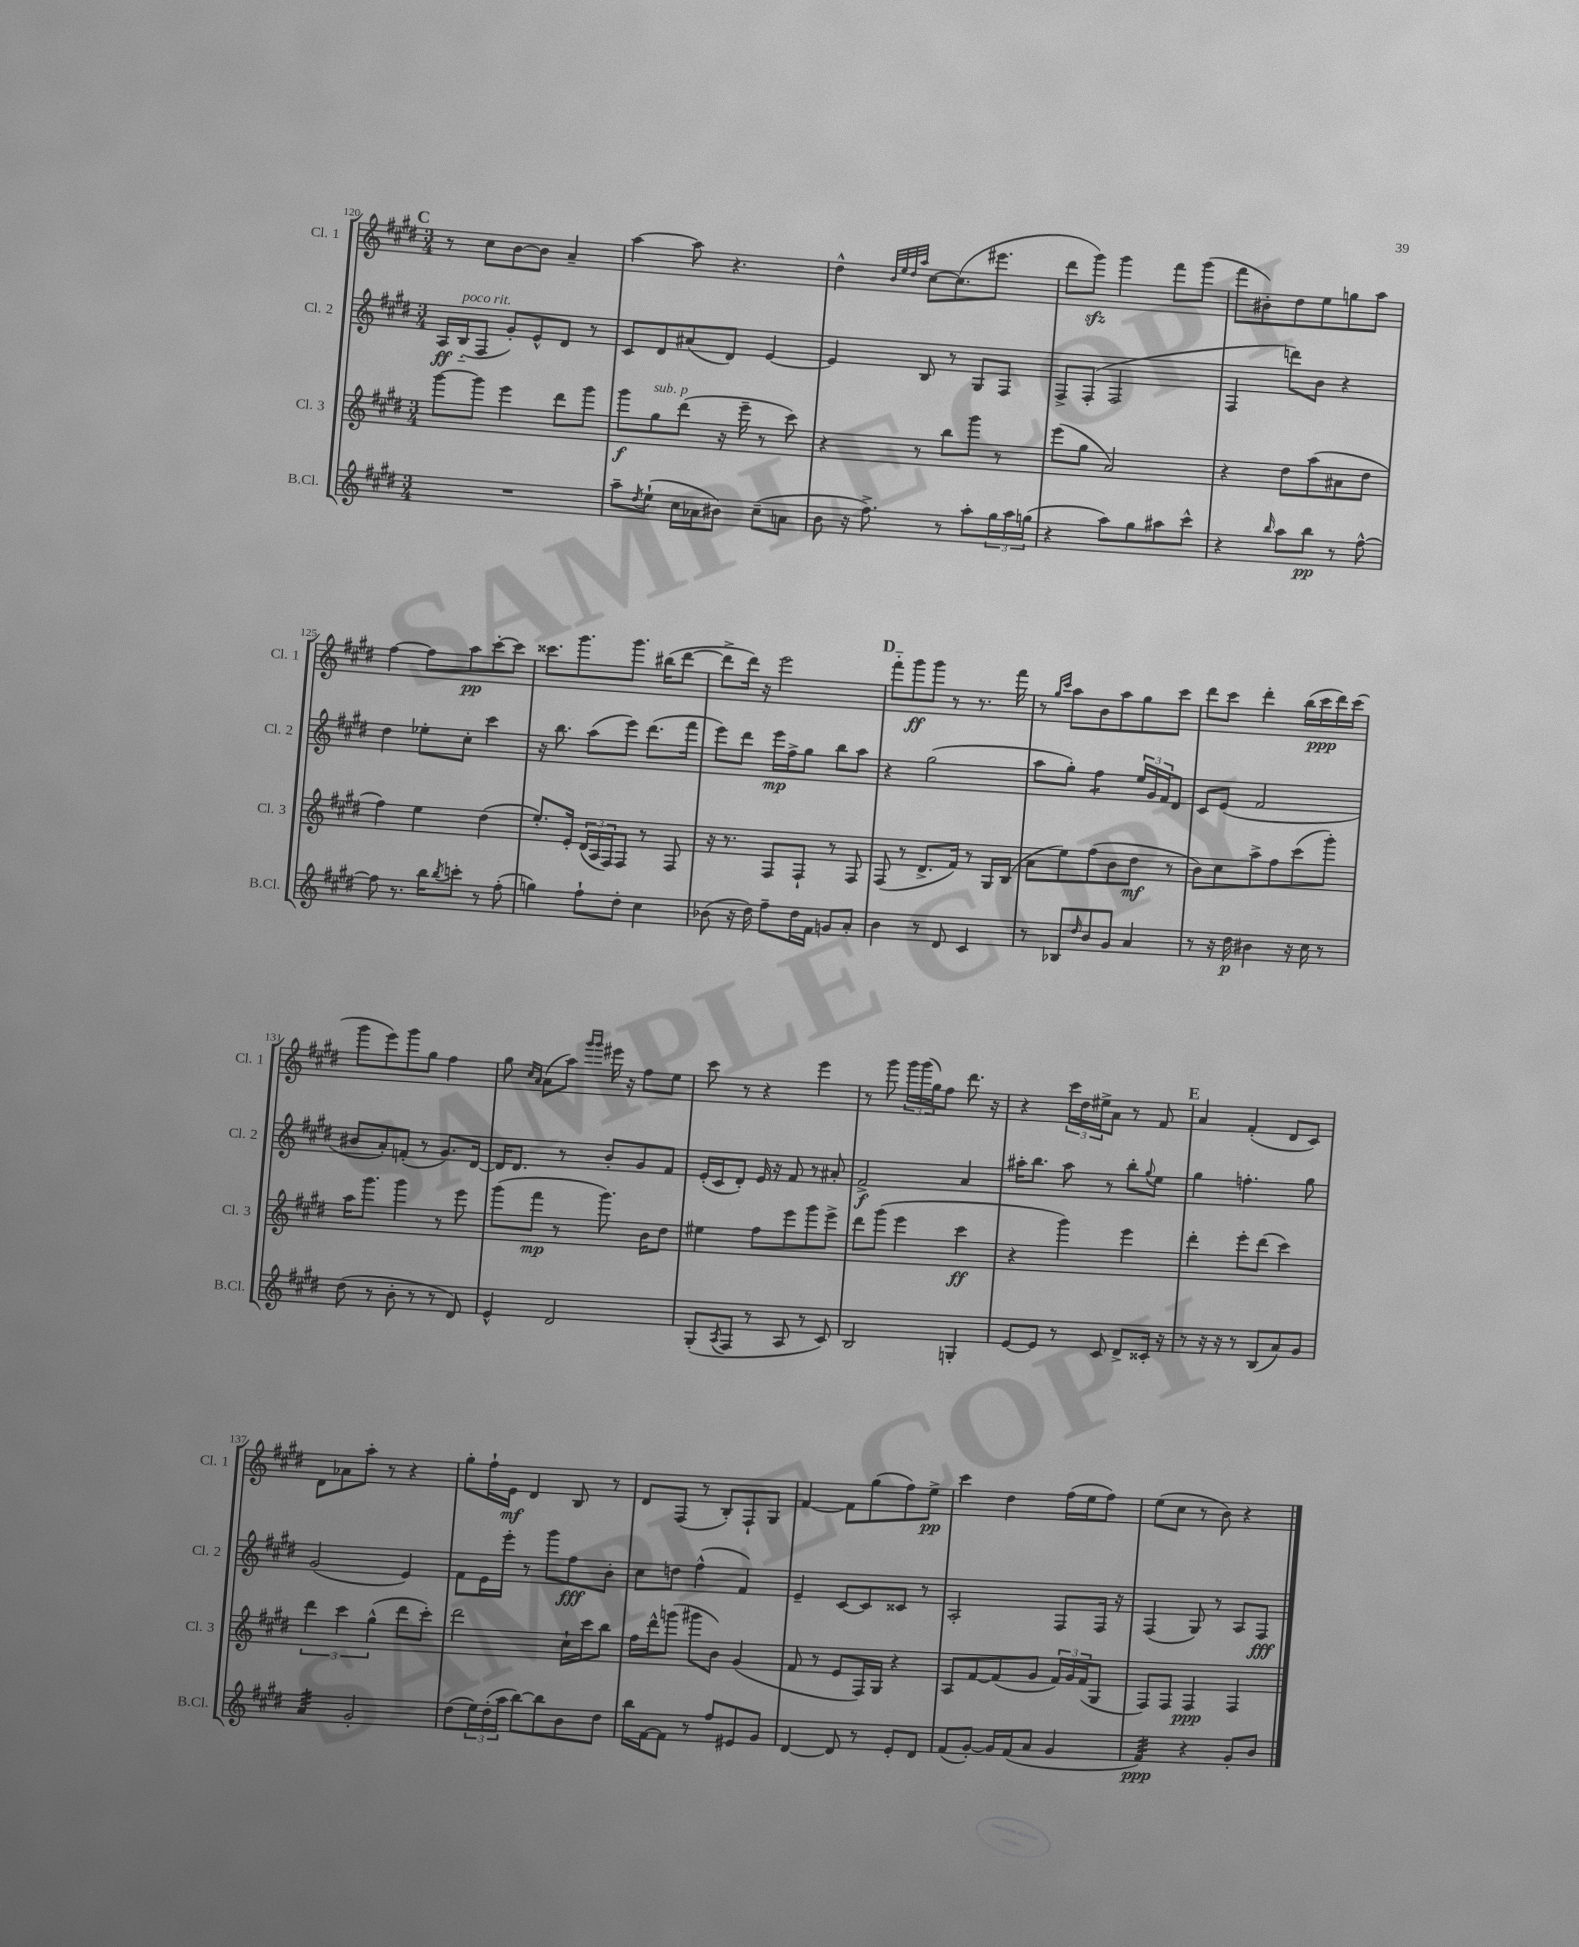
<<
\new StaffGroup <<
\new Staff = "s0" \with { instrumentName = "Cl. 1" shortInstrumentName = "Cl. 1" } {
    \clef treble \key e \major \numericTimeSignature \time 3/4
    \mark \markup { \bold "C" } r8 cis''8 b'8~ b'8 a'4-- |
    a''4~ a''8 r4. |
    dis''4-^ \grace { b'32 e''32 dis''32 a''32 } cis''8~ cis''8.( eis'''8. |
    dis'''8 gis'''8\sfz) gis'''4 fis'''8 gis'''8( |
    fis'''8 bis'8-.) dis''8 e''8 g''8 a''8 |
    fis''4~ fis''8 a''8\pp cis'''8~-. cis'''8 |
    cisis'''8. gis'''8. gis'''8. bis''16( dis'''8~ |
    dis'''8-> dis'''16) r16 e'''2 |
    \mark \markup { \bold "D" } fis'''8-_ gis'''8\ff gis'''8 r8 r8. fis'''16 |
    r8 \grace { gis''16 cis'''16 } a''8 b'8 a''8 gis''8 cis'''8 |
    dis'''8 cis'''8 dis'''4-. b''16( cis'''16\ppp dis'''16) cis'''16( |
    gis'''8 e'''8) gis'''8 gis''8 fis''4 |
    gis''8 \grace { cis''16 a'16 } a'8( a''8) \grace { gis'''16 gis'''16 } eis'''16 r16 fis''8 e''8 |
    cis'''8 r8 r4 e'''4 |
    r8 gis'''8 \tuplet 3/2 { gis'''16 gis'''16( gis''16) } fis''8 dis'''8. r16 |
    r4 \tuplet 3/2 { cis'''16 dis''16 eis''16-> } a'8 r8 fis'8 |
    \mark \markup { \bold "E" } a'4 fis'4-.( dis'8 cis'8) |
    dis'8 aes'8 a''8-. r8 r4 |
    gis''8-. fis''16-! e'16\mf dis'4 b8 r8 |
    dis'8 fis8( r8 b8-.) fis8-! gis8 |
    fis'4~ fis'8 gis''8( fis''8) e''8->\pp |
    cis'''4 dis''4 fis''16( e''16 fis''8) |
    e''8( cis''8 r8 b'8) r4 \bar "|." |
}
\new Staff = "s1" \with { instrumentName = "Cl. 2" shortInstrumentName = "Cl. 2" } {
    \clef treble \key e \major \numericTimeSignature \time 3/4
    \mark \markup { \bold "C" } a16\ff b16-_^\markup { \italic "poco rit." }( fis8 gis'8-.) e'8-^ dis'8 r8 |
    cis'8 dis'8 ais'8( dis'8) e'4~ |
    e'4 b8 r8 gis8 fis8 |
    fis8-> fis8-.( fis2 |
    fis4 d'''8) b'8 r4 |
    dis''4 ees''8-. cis''8-. cis'''4 |
    r16 b''8. a''8( e'''8) dis'''8.( fis'''16 |
    e'''8) dis'''8 e'''16\mp fis''16-> gis''8 b''8 a''8 |
    \mark \markup { \bold "D" } r4 gis''2( |
    a''8 gis''8-.) fis''4:8 \tuplet 3/2 { e''16 gis'16 fis'16 } dis'8 |
    cis'8 e'8( fis'2 |
    bis'8 a'8-.) f'8-.( r8 gis'8.) dis'16~ |
    dis'16 dis'8. r8 b'8-. gis'8 fis'8 |
    e'16-.( cis'16 dis'8-.) e'16 r16 fis'8 r8 ais'8-. |
    fis'2->\f a'4 |
    ais''16-. b''8. ais''8 r8 b''8-. \appoggiatura { gis''8 } e''8 |
    \mark \markup { \bold "E" } gis''4 f''4.-. gis''8 |
    gis'2( e'4) |
    fis'8 e'16 e'''16-. r8 gis'''8 fis''8\fff b'8-. |
    cis''8 d''8 fis''4-^( fis'4) |
    e'4-- cis'8~ cis'8 cisis'8 r8 |
    a2-. fis8 fis16 r16 |
    fis4( gis8) r8 a8 fis8\fff \bar "|." |
}
\new Staff = "s2" \with { instrumentName = "Cl. 3" shortInstrumentName = "Cl. 3" } {
    \clef treble \key e \major \numericTimeSignature \time 3/4
    \mark \markup { \bold "C" } gis'''8~ gis'''8 e'''4 dis'''8 gis'''8 |
    gis'''8\f gis''8^\markup { \italic "sub. p" } dis'''8( r16 e'''16-- r8 cis'''8) |
    r4 r8 b''8 gis'''8 r8 |
    e'''8( gis''8 a'2) |
    r4 dis''8 a''8( ais'8 dis''8 |
    fis''4) e''4 dis''4( |
    e''8.-.) e'16-. \tuplet 3/2 { dis'16( a16 fis16) } fis8 r8 fis8 |
    r16 r8. fis8 fis8-! r8 fis8 |
    \mark \markup { \bold "D" } fis8( r8 dis'8.-> fis'16) r8 gis16 b16( |
    a'8 e''8) fis''8( b'8 dis''8\mf r8 |
    b'8) cis''8 a''8-> fis''8 cis'''8( gis'''8-.) |
    a''16 gis'''8. gis'''4 r8 e'''8 |
    gis'''8( fis'''8\mp r8 gis'''8.) b'16 dis''8 |
    eis''4 fis''8 e'''8 gis'''8 e'''8-> |
    dis'''8 gis'''8( e'''4 cis'''4\ff |
    r4 gis'''4) e'''4 |
    \mark \markup { \bold "E" } dis'''4-. e'''8-. dis'''8( cis'''4) |
    \tuplet 3/2 { dis'''4 cis'''4 gis''4-^( } dis'''8 cis'''8-.) |
    dis'''2 cis''16-! cis'''16 b''8 |
    fis''16 dis'''16-^ g'''8( gis'''8 b'8) gis'4( |
    fis'8 r8 e'8 fis16) gis16 r4 |
    a8 fis'8~ fis'8( gis'8 \tuplet 3/2 { fis'16) gis'16 fis'16( } gis8 |
    fis8) fis8 fis4\ppp fis4 \bar "|." |
}
\new Staff = "s3" \with { instrumentName = "B.Cl." shortInstrumentName = "B.Cl." } {
    \clef treble \key e \major \numericTimeSignature \time 3/4
    \mark \markup { \bold "C" } R2. |
    a''8-- \acciaccatura { dis''8 } e''8-!( cis''16 aes'16 bis'8) cis''8--( a'8 |
    b'8 r16 fis''8.->) r8 a''8-. \tuplet 3/2 { gis''16 a''16 g''16( } |
    r4 a''8) gis''8 ais''8 cis'''8-^ |
    r4 \grace { b''16 } a''8 b''8\pp r8 fis''8~-^ |
    fis''8 r8. b''16 \acciaccatura { b''8 } c'''8-. r8 fis''8-.( |
    g''4) fis''8-! dis''8-. cis''4 |
    bes'8( r16 dis''16) fis''8-- dis''16 fis'16 g'8 a'8-. |
    \mark \markup { \bold "D" } b'4 r8 dis'8 cis'4 |
    r8 bes8 \grace { dis''16 } b'8 gis'8 a'4 |
    r8 r16 dis''16\p bis'4 r16 cis''16 r8 |
    dis''8( r8 b'8-. r8 r8 dis'8) |
    e'4-^ dis'2 |
    gis8-.( \acciaccatura { a8 } fis8 r8 a8 r8 cis'8) |
    b2 g4-. |
    e'8~ e'8 r8 cis'8 dis'8-> cisis'16-. r16 |
    \mark \markup { \bold "E" } r8 r16 r16 r8 b8( a'8) gis'8 |
    a'4:32 gis'2-. |
    dis''8( \tuplet 3/2 { e''16) dis''16-.( a''16 } b''8~) b''8 b'8 dis''8 |
    b''16 fis'16~ fis'8 r8 fis''8 eis'8 gis'8 |
    dis'4~ dis'8 r8 e'8-. dis'8 |
    fis'8( gis'8~-.) gis'16 fis'16( a'8 gis'4 |
    fis'4:32\ppp) r4 gis'8-. b'8 \bar "|." |
}
>>
>>
\layout { \context { \Score currentBarNumber = #120 } }
